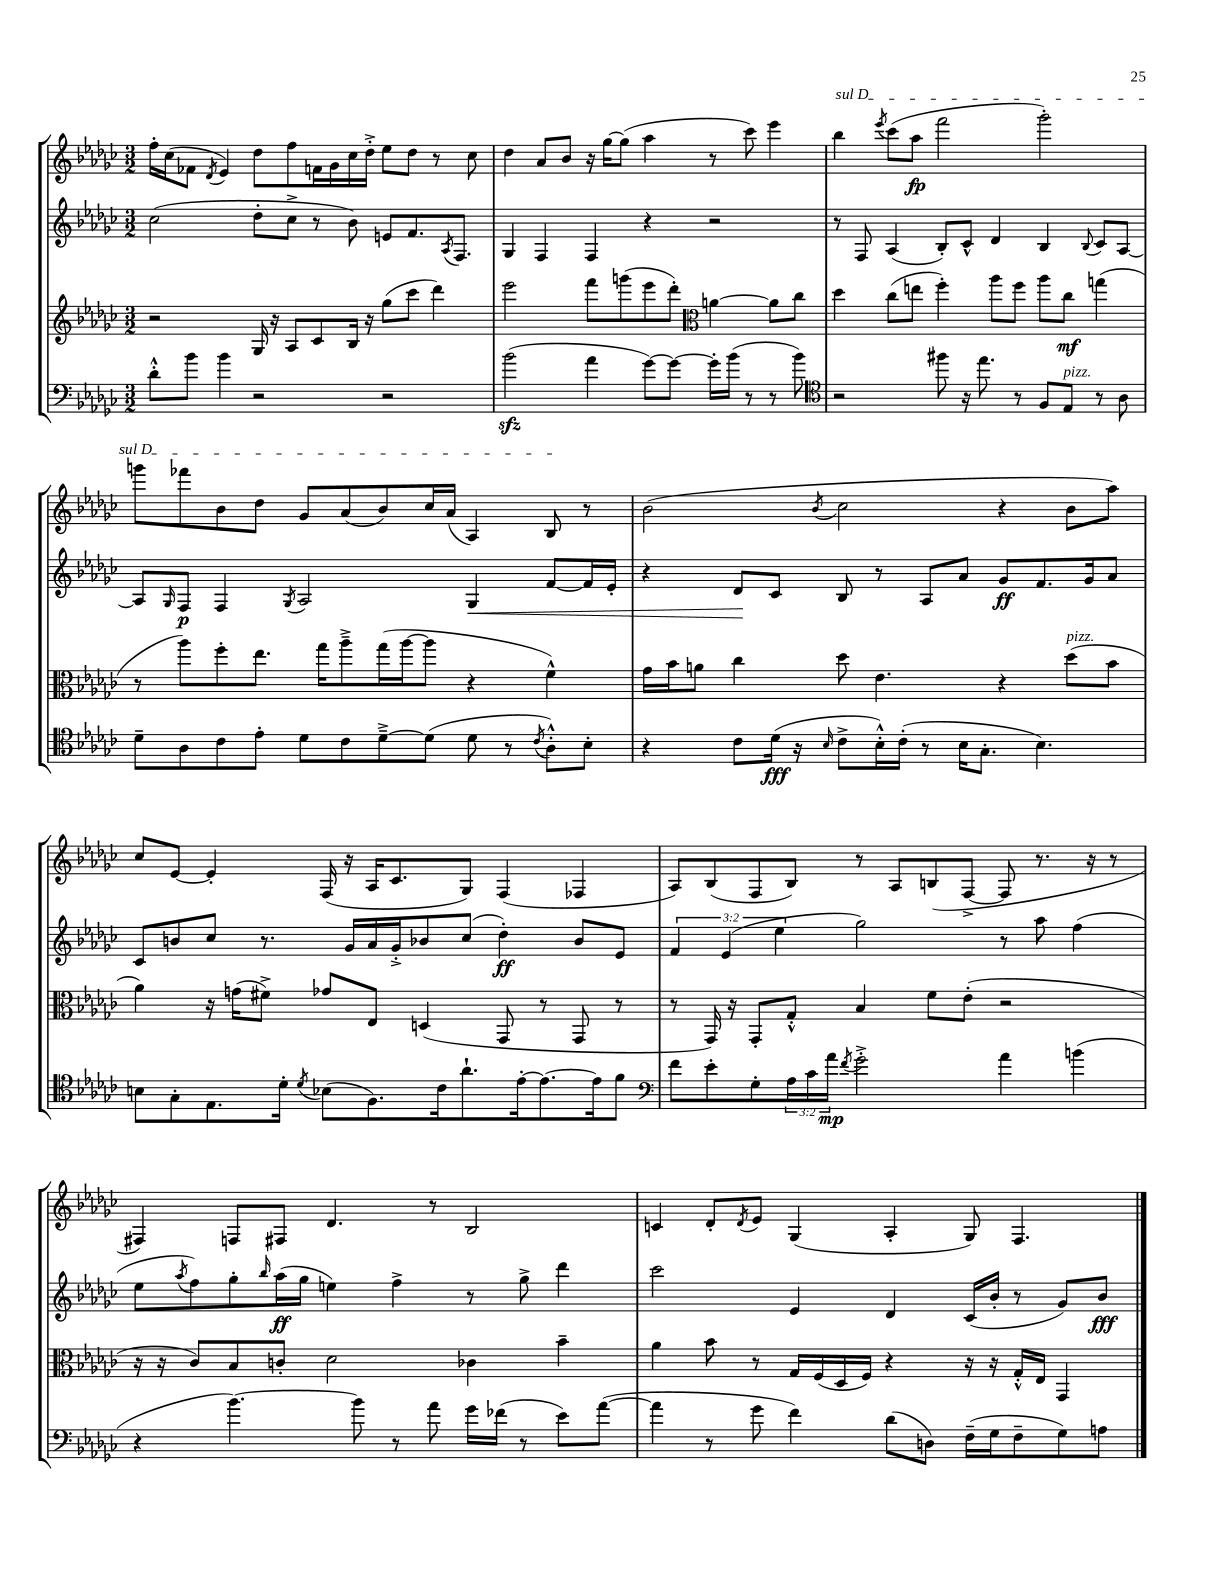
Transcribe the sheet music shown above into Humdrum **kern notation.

**kern	**kern	**kern	**kern
*staff4	*staff3	*staff2	*staff1
*clefF4	*clefG2	*clefG2	*clefG2
*k[b-e-a-d-g-c-]	*k[b-e-a-d-g-c-]	*k[b-e-a-d-g-c-]	*k[b-e-a-d-g-c-]
*M3/2	*M3/2	*M3/2	*M3/2
8d-'^^	2r	(2cc-	16ff'
.	.	.	(16cc-
8b-	.	.	8f-
.	.	.	8qd-
4b-	.	.	4e-)
2r	16G-	8dd-'	8dd-
.	16r	.	.
.	8A-	8cc-^	8ff
.	8c-	8r	16f
.	.	.	16g-
.	16B-	8b-)	16cc-
.	16r	.	16dd-'^
2r	(8gg-	8e	8ee-
.	8ccc-	8.f	8dd-
.	4ddd-)	.	8r
.	.	8qA-	.
.	.	8.F	.
.	.	.	8cc-
=	=	=	=
(2b-	2eee-	4G-	4dd-
.	.	4F	8a-
.	.	.	8b-
4a-	8fff	4F	16r
.	.	.	[16gg-
.	(8ggg	.	(8gg-]
[8g-)	8eee-	4r	4aa-
8g-_	8ddd-')	.	.
*	*clefC3	*	*
16g-']	[4a	2r	8r
(16b-	.	.	.
8r	.	.	8ccc-)
8r	8a]	.	4eee-
8b-)	8cc-	.	.
=	=	=	=
*clefC4	*	*	*
2r	4dd-	8r	4bb-
.	.	8F	.
.	.	.	8qeee-
.	(8cc-	(4A-	(8ccc-
.	8ee	.	8aa-
8ff#	4ff')	8B-')	2fff
16r	.	8c-^^	.
8.ee-	.	.	.
.	8aa-	4d-	.
8r	8ff	.	.
8F	8aa-	4B-	2ggg-')
8E-	8cc-	.	.
.	.	8qqB-	.
8r	(4gg	8c-	.
8A-	.	[8A-	.
=	=	=	=
8d-~	8r	8A-]	8ggg
.	.	16qqG-	.
8A-	8aa-)	8F	8fff-
8c-	8ff'	4F	8b-
8e-'	8.ee-	.	8dd-
.	.	8qG-	.
8d-	.	2A-	8g-
.	16gg-	.	.
8c-	8aa-~^	.	(8a-
[8d-~^	(16gg-	.	8b-)
.	[16aa-	.	.
(8d-]	8aa-]	.	16cc-
.	.	.	(16a-
8d-	4r	4G-	4A-)
8r	.	.	.
8qc-	.	.	.
8A-'^^)	4f^^)	[8f	8B-
8B-'	.	16f]	8r
.	.	16e-'	.
=	=	=	=
4r	16g-	4r	(2b-
.	16b-	.	.
.	8a	.	.
8c-	4cc-	8d-	.
(16d-	.	8c-	.
16r	.	.	.
16qqB-	.	.	8qb-
8c-^	8dd-	8B-	2cc-
16B-'^^)	4.e-	8r	.
(16c-'	.	.	.
8r	.	8A-	.
16B-	.	8a-	.
8.G-'	.	.	.
.	4r	8g-	4r
4.B-)	.	8.f	.
.	(8dd-	.	8b-
.	.	16g-	.
.	8b-	8a-	8aa-)
=	=	=	=
8B	4a-)	8c-	8cc-
8G-'	.	8b	[8e-
8.E-	16r	8cc-	4e-']
.	(16g	.	.
.	8f#^)	8.r	.
16d-'	.	.	.
8qd-	.	.	.
(8B-	8g-	.	(16F
.	.	16g-	16r
8.F)	8E-	16a-	16A-
.	.	16g-'^	8.c-
.	(4D	8b-	.
16c-	.	.	.
8.a-`	.	(8cc-	8G-)
.	8GG-	4dd-')	(4F
[16e-'	.	.	.
8.e-_	8r	.	.
.	8GG-	8b-	4F-
16e-]	.	.	.
8f	8r	8e-	.
=	=	=	=
*clefF4	*	*	*
8f	8r	6f	8A-)
8e-'	16GG-)	.	(8B-
.	.	(6e-	.
.	16r	.	.
8G-'	8GG-'	.	8F
.	.	6ee-	.
24A-	8G-'^^	.	8B-)
24c-	.	.	.
24a-	.	.	.
8qf	.	.	.
2g-'^	4B-	2gg-)	8r
.	.	.	8A-
.	8f	.	(8B
.	(8e-'	.	[8F^
4a-	2r	8r	8F]
.	.	8aa-	8.r
(4b	.	(4ff	.
.	.	.	16r
.	.	.	8r
=	=	=	=
4r	16r	8ee-	4F#)
.	16r	.	.
.	.	8qaa-	.
.	8c-)	8ff)	.
[4.b-)	8B-	8gg-'	8F
.	.	16qqbb-	.
.	8c'	(16aa-	8F#
.	.	16gg-	.
.	2d-	4ee)	4.d-
8b-]	.	.	.
8r	.	4ff^	.
8a-	.	.	8r
16g-	4c-	8r	2B-
(16f-	.	.	.
8r	.	8gg-^	.
8e-)	4b-~	4ddd-	.
([8a-	.	.	.
=	=	=	=
4a-]	4a-	2ccc-	4c
8r	8b-	.	8d-'
.	.	.	8qd-
8g-	8r	.	8e-
4f)	16G-	4e-	(4G-
.	(16F	.	.
.	16D-	.	.
.	16F)	.	.
(8d-	4r	4d-	4A-'
8D)	.	.	.
(16F~	16r	(16c-	8G-)
16G-	16r	16b-'	.
8F~	16G-'^^	8r	4.F
.	16E-	.	.
8G-)	4GG-	8g-)	.
8A	.	8b-	.
==	==	==	==
*-	*-	*-	*-
